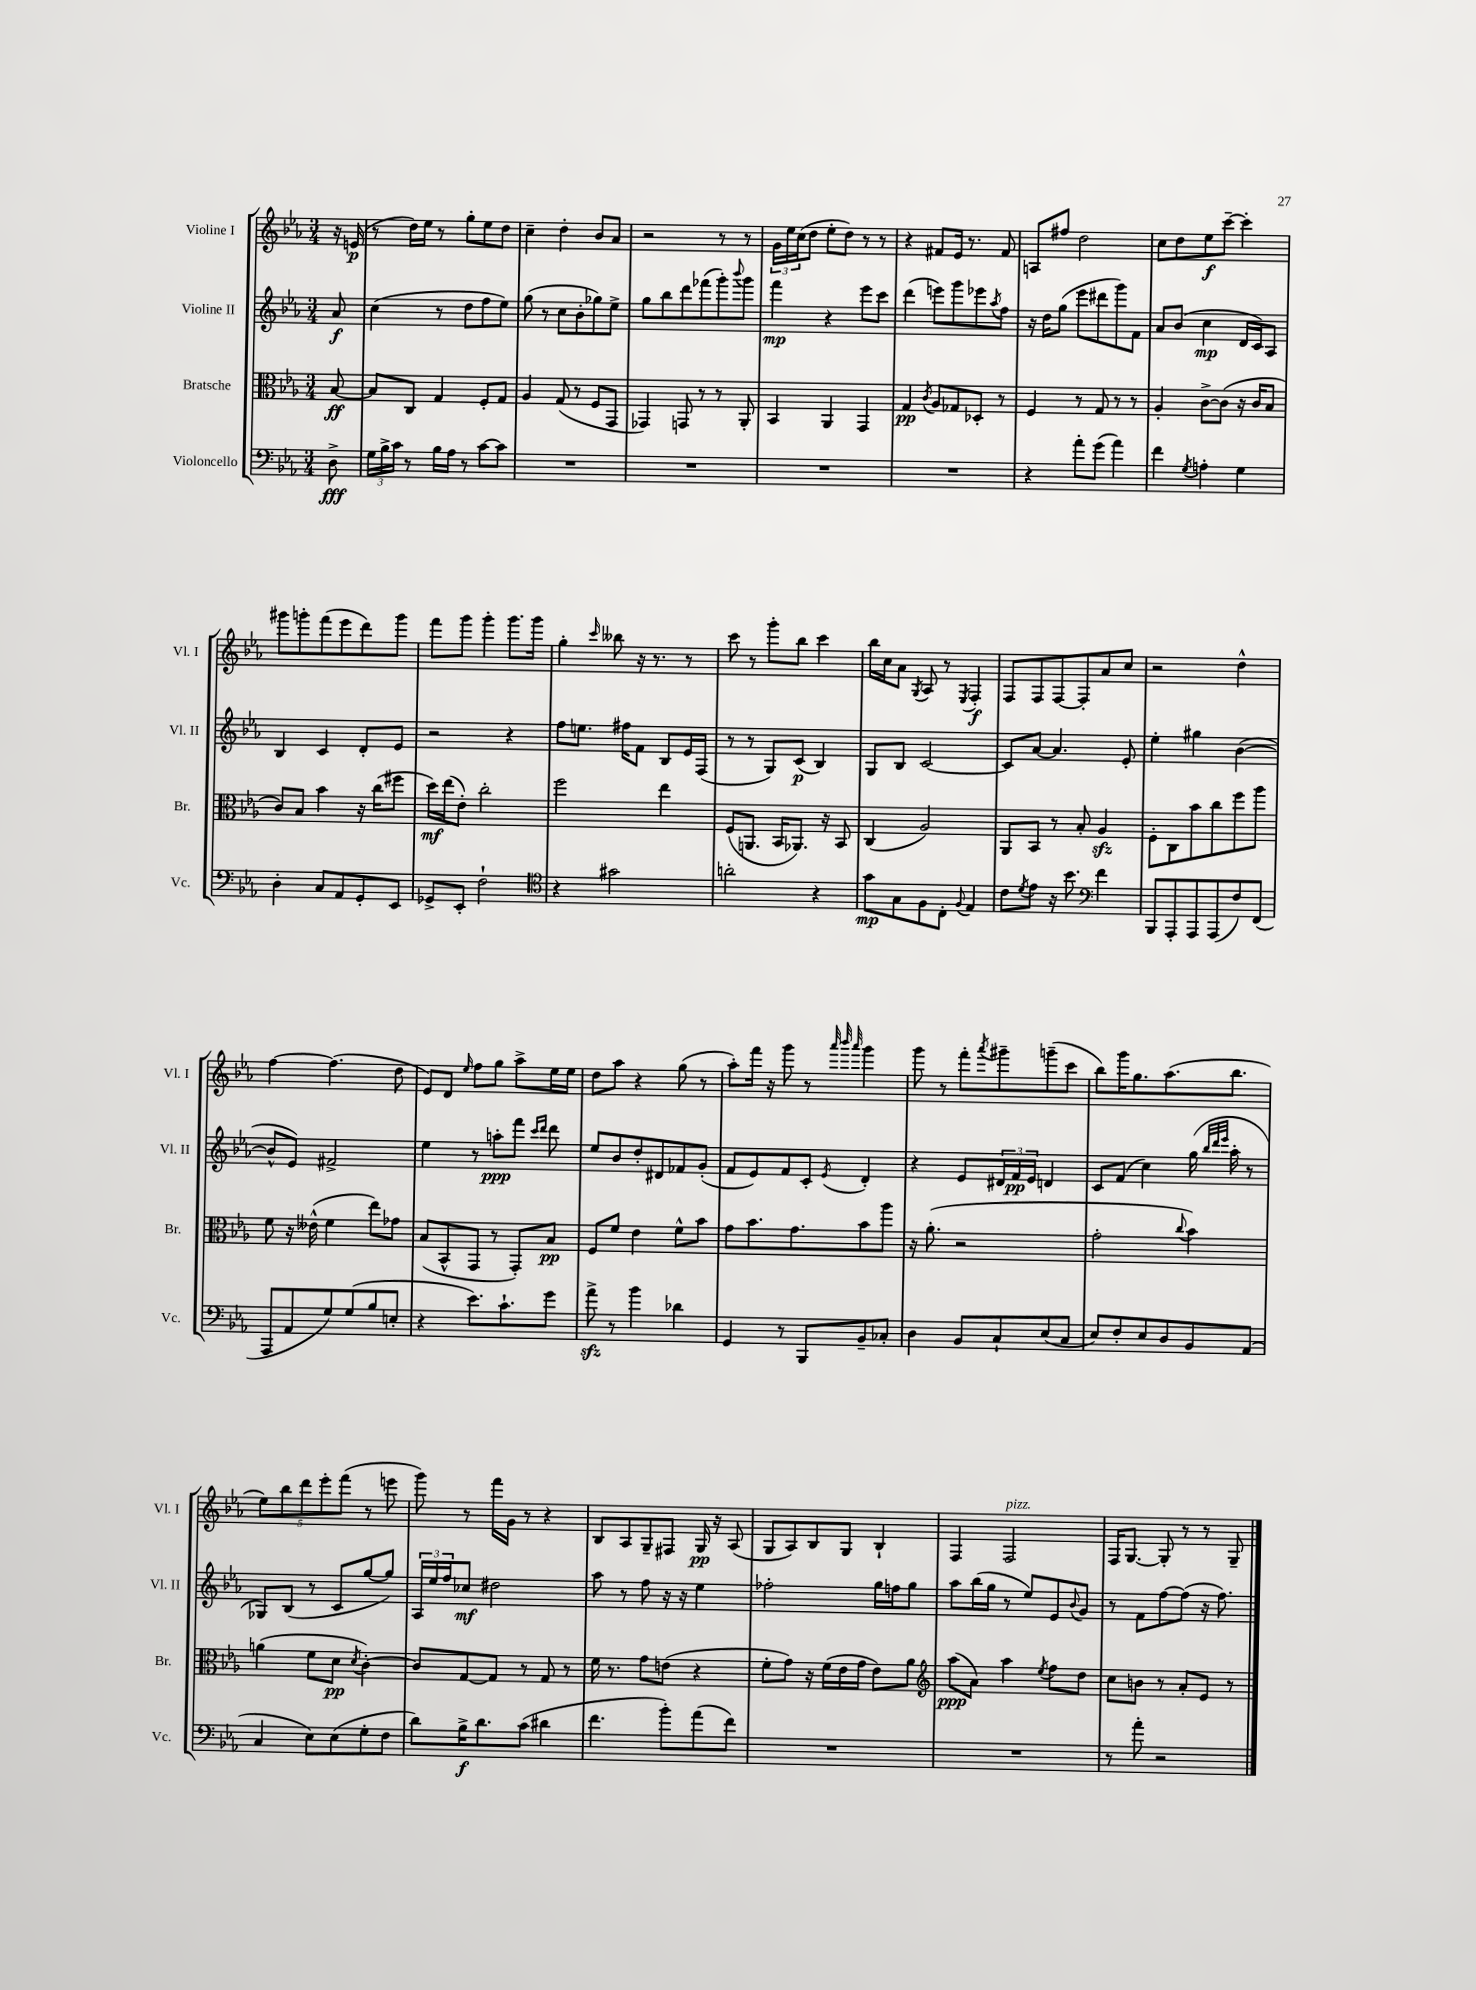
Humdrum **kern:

**kern	**kern	**kern	**kern
*staff4	*staff3	*staff2	*staff1
*clefF4	*clefC3	*clefG2	*clefG2
*k[b-e-a-]	*k[b-e-a-]	*k[b-e-a-]	*k[b-e-a-]
*M3/4	*M3/4	*M3/4	*M3/4
8D^	[8B-	8a-	16r
.	.	.	(16e
=	=	=	=
24G	8B-]	(4cc	8r
24B-^	.	.	.
24c	.	.	.
8r	8C	.	16dd)
.	.	.	16ee-
16B-	4G	8r	8r
16A-	.	.	.
8r	.	8dd	8gg'
[8c	8F'	8ff	8ee-
8c]	8G	8ee-)	8dd
=	=	=	=
2.r	4A-	(8gg	4cc~
.	.	8r	.
.	(8G	8cc	4dd'
.	8r	8b-'	.
.	8F	8gg-)	8b-
.	8GG	8ee-^	8a-
=	=	=	=
2.r	4GG-)	8gg	2r
.	.	8bb-	.
.	8GG	8ddd	.
.	8r	(8fff-	.
.	8r	8ggg')	8r
.	.	8qqbbb-	.
.	8AA-'	8ggg	8r
=	=	=	=
2.r	4BB-	4fff	24g
.	.	.	24ee-
.	.	.	(24cc
.	.	.	8dd
.	4AA-	4r	8ee-'
.	.	.	8dd)
.	4GG	8eee-	8r
.	.	8ccc	8r
=	=	=	=
2.r	4G	(4ddd	4r
.	8qc	.	.
.	8A-	8eee)	8f#
.	8G-	8ggg	16e-
.	.	.	8.r
.	8D-'	8eee-	.
.	.	8qaa-	.
.	8r	8ff	8f#
=	=	=	=
4r	4F	16r	8A
.	.	16dd	.
.	.	(8gg	8ff#
8a-'	8r	8eee-	2dd
(8g	8G	8ddd#	.
4a-)	8r	8ggg)	.
.	8r	8f	.
=	=	=	=
4f	4A-'	8a-	8cc
.	.	(8b-	8dd
8qG	.	.	.
4A'	[8c^	4cc	8ee-
.	(8c]	.	[8ccc~
4G	16r	16d	4ccc']
.	16c	16c)	.
.	8B-	8A-	.
=	=	=	=
4D'	8c)	4B-	8ggg#
.	8B-	.	8ggg'
8C	4b-	4c	(8fff
8AA-	.	.	8eee-
8GG'	16r	8d'	8ddd)
.	(16cc	.	.
8EE-	8ff#	8e-	8ggg
=	=	=	=
8GG-^	16dd)	2r	8fff
.	(16ee-	.	.
8EE-'	8e-')	.	8ggg
2F`	2cc'	.	4ggg'
.	.	4r	8.ggg
.	.	.	16ggg
=	=	=	=
*clefC4	*	*	*
4r	2ff	8ff	4gg'
.	.	8.ee	.
.	.	.	16qqccc
2g#	.	.	8bb--
.	.	16ff#	.
.	.	8f	16r
.	.	.	8.r
.	4ee-	8B-	.
.	.	16e-	8r
.	.	(16F	.
=	=	=	=
2a'	(8F	8r	8ccc
.	8.AA	8r	8r
.	.	8G)	8ggg'
.	16BB-	.	.
.	8.AA-)	(8c	8bb-
4r	.	4B-)	4ccc
.	16r	.	.
.	8BB-	.	.
=	=	=	=
8g	(4C	8G	16bb-
.	.	.	16cc
8G	.	8B-	8a-
.	.	.	8qG
8F	2A-)	[2c	8A-
8C'	.	.	8r
8qqF	.	.	8qE-
4E-	.	.	4F'
=	=	=	=
8c	8AA-	8c]	8F
8qd	.	.	.
8e-	8BB-	[8a-	8F
16r	8r	4.a-]	[8F
8.b-	.	.	.
.	8B-'	.	8F']
*clefF4	*	*	*
4f	4A-	.	8a-
.	.	8e-'	8cc
=	=	=	=
8BBB-	8F'	4ee-'	2r
8AAA-'	8C	.	.
8AAA-	8b-	4gg#	.
(8AAA-	8cc	.	.
8F)	8ff	([4b-	4dd^^
(8FF	8aa-	.	.
=	=	=	=
8AAA-	8f	8b-^^]	[4ff
8AA-	16r	8e-)	.
.	(16e--^^	.	.
8G)	4f	2f#^	(4.ff]
(8G	.	.	.
8B-	8ee-)	.	.
8E'	8g-	.	8dd
=	=	=	=
4r	(8B-	4ee-	8e-)
.	8BB-^^	.	8d
.	.	.	16qqee-
8.e-)	8GG	8r	8ff
.	8r	8aa'	8gg
8.c`	.	.	.
.	8GG')	8fff	8aa-^
.	.	16qqccc	.
.	.	16qqddd	.
8g	8B-	8ddd	16ee-
.	.	.	16ee-
=	=	=	=
8a-^	8F	8ee-	8dd
8r	8f	8b-	8aa-
4b-	4e-	8dd'	4r
.	.	8d#	.
4d-	8f^^	8f-	(8gg
.	8b-	(8g'	8r
=	=	=	=
4GG	8g	8f	8aa-')
.	8.b-	8e-)	16fff
.	.	.	16r
8r	.	8f	8ggg
.	8.g	.	.
8BBB-	.	8c'	8r
.	.	.	32qqaaa-
.	.	.	32qqbbb-
.	.	8qe-	32qqaaa-
8BB-~	8b-	4d'	4ggg
8C-'	8aa-	.	.
=	=	=	=
4D	16r	4r	8ggg
.	(8.a-'	.	.
.	.	.	8r
8BB-	2r	8e-	8fff'
.	.	.	8qaaa-
8C`	.	24d#	8ggg#~
.	.	24f	.
.	.	24e-	.
(8E-	.	4d	(8ggg~
8C	.	.	8ccc
=	=	=	=
8E-)	2g'	8c	8bb-)
8F'	.	(8f	16ggg
.	.	.	8.gg
8E-	.	4cc)	.
8D	.	.	(8.aa-
.	8qqcc	.	.
8BB-	4b-)	(16gg	.
.	.	32qqbb-	.
.	.	32qqddd	.
.	.	32qqeee-	.
.	.	16aa-'	8.bb-
(8AA-	.	8r	.
=	=	=	=
4C	(4a	8G-)	10ee-)
.	.	.	10bb-
.	.	(8B-	.
.	.	.	10ddd
8E-)	8f	8r	.
.	.	.	10eee-'
(8E-	8d	8c	.
.	.	.	(10fff
.	8qd	.	.
8G'	[4c')	[8gg	8r
8F	.	8gg])	8eee
=	=	=	=
8d)	8c]	24A-	8ggg)
.	.	24ee-	.
.	.	24ff	.
16B-^	[8G	8cc-	8r
8.d	.	.	.
.	8G]	2dd#	16fff
.	.	.	16g
(8c	8r	.	8r
4d#	8G	.	4r
.	8r	.	.
=	=	=	=
4.f	16f	8aa-	8B-
.	8.r	.	.
.	.	8r	8A-
.	8g	8ff	8G~
8b-')	(8e	16r	8F#
.	.	16r	.
(8a-	4r	4ee-	16G
.	.	.	16r
8f)	.	.	(8A-
=	=	=	=
2.r	8f'	2ff-'	8G
.	8g)	.	8A-)
.	16r	.	8B-
.	(16f	.	.
.	16e-	.	8G
.	16g	.	.
.	8e-)	16gg	4B-`
.	.	16ff	.
.	8a-	8gg	.
=	=	=	=
*	*clefG2	*	*
2.r	(8aa-	8aa-	4F
.	8a-)	(16bb-	.
.	.	16gg	.
.	4aa-	8r	2F
.	.	8ee-)	.
.	8qee-	.	.
.	8ff	8e-	.
.	.	8qqb-	.
.	8dd	8g	.
=	=	=	=
8r	8cc	8r	16F
.	.	.	[8.G
8a-'	8b	8f	.
2r	8r	[8ff	8G']
.	8a-'	(8ff]	8r
.	8e-	16r	8r
.	.	8.ff)	.
.	8r	.	8G~
==	==	==	==
*-	*-	*-	*-
